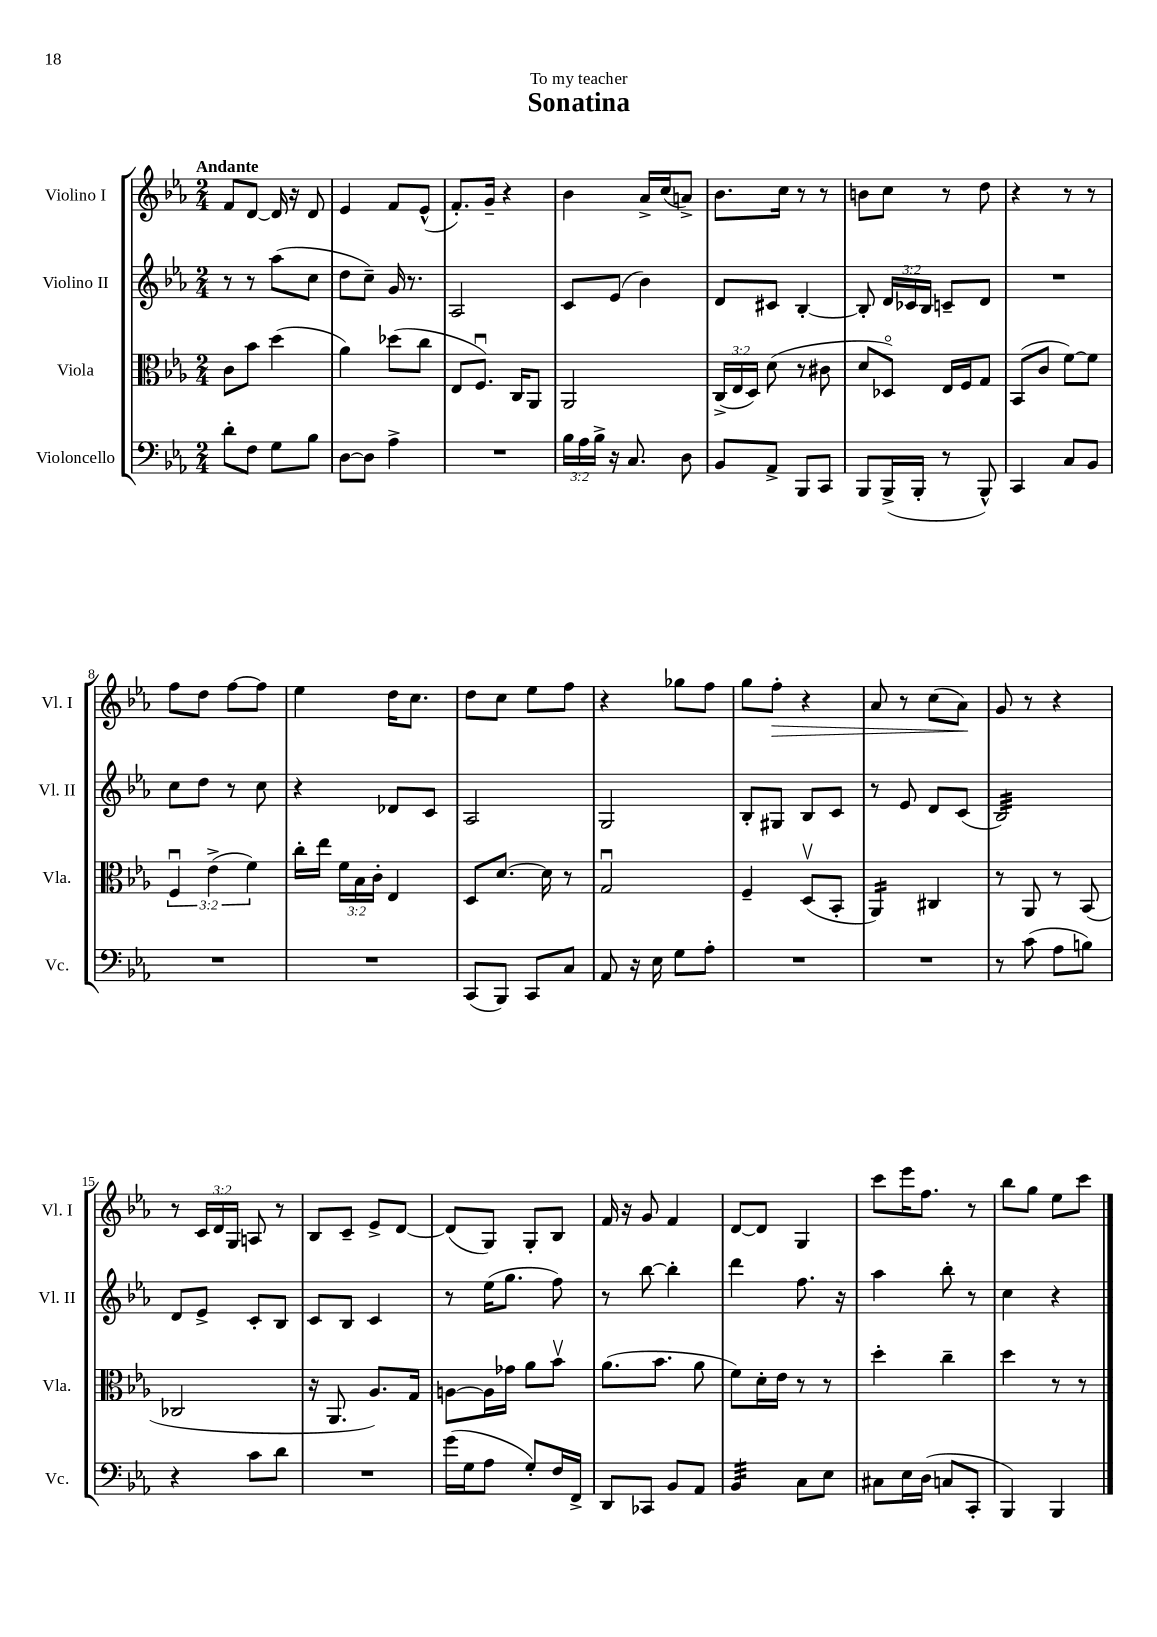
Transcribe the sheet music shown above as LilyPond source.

\header { title = "Sonatina" dedication = "To my teacher" }
<<
\new StaffGroup <<
\new Staff = "s0" \with { instrumentName = "Violino I" shortInstrumentName = "Vl. I" } {
    \clef treble \key ees \major \numericTimeSignature \time 2/4 \override Staff.TupletNumber.text = #tuplet-number::calc-fraction-text \tempo "Andante"
    \autoBeamOff f'8[ d'8]~ d'16 r16 d'8 |
    ees'4 f'8[ ees'8]-^( |
    f'8.[-.) g'16]-- r4 |
    bes'4 aes'16[-> c''16( a'8]->) |
    bes'8.[ c''16] r8 r8 |
    b'8[ c''8] r8 d''8 |
    r4 r8 r8 |
    f''8[ d''8] f''8[~ f''8] |
    ees''4 d''16[ c''8.] |
    d''8[ c''8] ees''8[ f''8] |
    r4 ges''8[ f''8] |
    g''8[ f''8]-.\> r4 |
    aes'8 r8 c''8[( aes'8]\!) |
    g'8 r8 r4 |
    r8 \tuplet 3/2 { c'16[ d'16 g16] } a8 r8 |
    bes8[ c'8]-- ees'8[-> d'8]~ |
    d'8[( g8]) g8[-. bes8] |
    f'16 r16 g'8 f'4 |
    d'8[~ d'8] g4 |
    c'''8[ ees'''16 f''8.] r8 |
    bes''8[ g''8] ees''8[ c'''8] \bar "|." |
}
\new Staff = "s1" \with { instrumentName = "Violino II" shortInstrumentName = "Vl. II" } {
    \clef treble \key ees \major \numericTimeSignature \time 2/4 \override Staff.TupletNumber.text = #tuplet-number::calc-fraction-text
    \autoBeamOff r8 r8 aes''8[( c''8] |
    d''8[ c''8]--) g'16 r8. |
    aes2 |
    c'8[ ees'8]( bes'4) |
    d'8[ cis'8] bes4~-. |
    bes8-. \tuplet 3/2 { d'16[ ces'16 bes16] } c'8[-- d'8] |
    R2 |
    c''8[ d''8] r8 c''8 |
    r4 des'8[ c'8] |
    aes2 |
    g2 |
    bes8[-. gis8] bes8[ c'8] |
    r8 ees'8 d'8[ c'8]( |
    bes2:32) |
    d'8[ ees'8]-> c'8[-. bes8] |
    c'8[ bes8] c'4 |
    r8 ees''16[( g''8.] f''8) |
    r8 bes''8~ bes''4-. |
    d'''4 f''8. r16 |
    aes''4 bes''8-. r8 |
    c''4 r4 \bar "|." |
}
\new Staff = "s2" \with { instrumentName = "Viola" shortInstrumentName = "Vla." } {
    \clef alto \key ees \major \numericTimeSignature \time 2/4 \override Staff.TupletNumber.text = #tuplet-number::calc-fraction-text
    \autoBeamOff c'8[ bes'8] d''4( |
    aes'4) des''8[( c''8] |
    ees8[ f8.]\downbow) c16[ aes,8] |
    aes,2 |
    \tuplet 3/2 { c16[->( ees16 d16]) } d'8( r8 cis'8 |
    d'8[ des8]\flageolet) ees16[ f16 g8] |
    bes,8[( c'8] f'8[~) f'8] |
    \tuplet 3/2 { f4\downbow ees'4->( f'4) } |
    c''16[-. ees''16] \tuplet 3/2 { f'16[ bes16 c'16]-. } ees4 |
    d8[ d'8.]~ d'16 r8 |
    g2\downbow |
    f4-- d8[\upbow( bes,8]-. |
    aes,4:16) cis4 |
    r8 aes,8 r8 bes,8( |
    ces2 |
    r16 aes,8. aes8.[) g16] |
    a8[~ a16 ges'16] aes'8[ bes'8]\upbow |
    aes'8.[( bes'8.] aes'8 |
    f'8[) d'16-. ees'16] r8 r8 |
    d''4-. c''4-- |
    d''4 r8 r8 \bar "|." |
}
\new Staff = "s3" \with { instrumentName = "Violoncello" shortInstrumentName = "Vc." } {
    \clef bass \key ees \major \numericTimeSignature \time 2/4 \override Staff.TupletNumber.text = #tuplet-number::calc-fraction-text
    \autoBeamOff d'8[-. f8] g8[ bes8] |
    d8[~ d8] aes4-> |
    R2 |
    \tuplet 3/2 { bes16[ aes16 bes16]-> } r16 c8. d8 |
    bes,8[ aes,8]-> bes,,8[ c,8] |
    bes,,8[ bes,,16->( bes,,16]-. r8 bes,,8-^) |
    c,4 c8[ bes,8] |
    R2 |
    R2 |
    c,8[( bes,,8]) c,8[ c8] |
    aes,8 r16 ees16 g8[ aes8]-. |
    R2 |
    R2 |
    r8 c'8( aes8[ b8]) |
    r4 c'8[ d'8] |
    R2 |
    g'16[( g16 aes8] g8[-.) f16 f,16]-> |
    d,8[ ces,8] bes,8[ aes,8] |
    bes,4:32 c8[ ees8] |
    cis8[ ees16 d16]( c8[ c,8]-. |
    bes,,4) bes,,4 \bar "|." |
}
>>
>>
